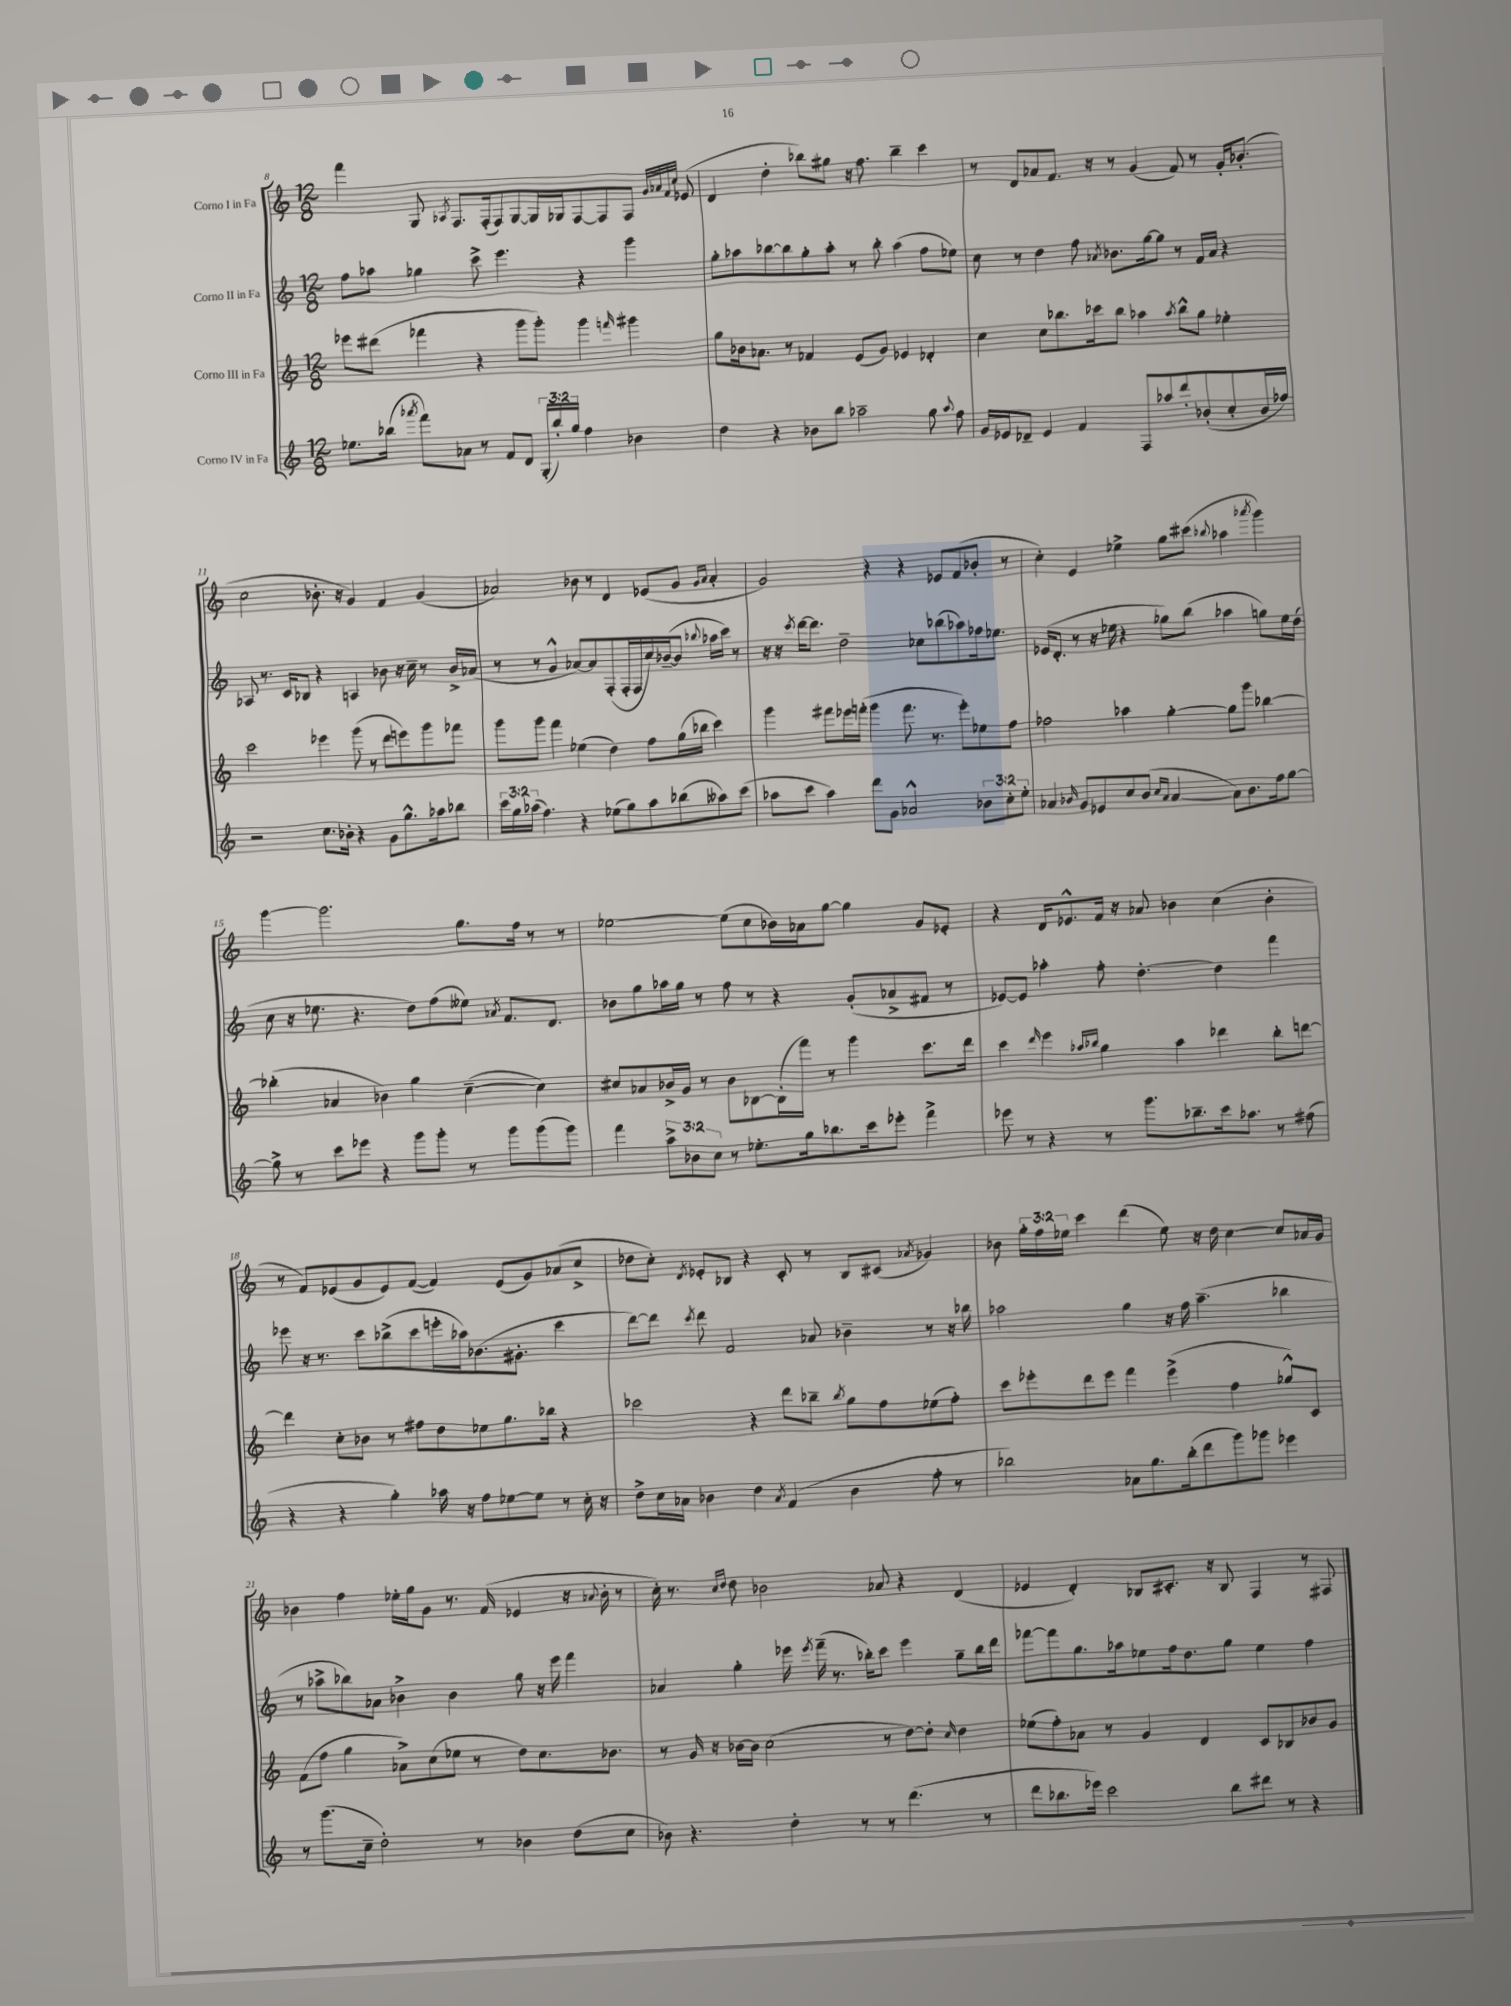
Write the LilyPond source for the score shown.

<<
\new StaffGroup <<
\new Staff = "s0" \with { instrumentName = "Corno I in Fa" } {
    \clef treble \key c \major \numericTimeSignature \time 12/8 \override Staff.TupletNumber.text = #tuplet-number::calc-fraction-text
    \autoBeamOff f'''4 g8 \acciaccatura { aes8 } f8.[ f16-.( f8) g8~ g16 ges16 f8~ f8 f8] \grace { g'32[ aes'32 f'32 c''32] } ees'8( |
    d'4 d''4-. bes''8[) gis''8] r16 f''8. bes''4-- c'''4 |
    r8 d'8[ aes'8 f'8.] r16 r8 g'4( f'8) r8 g'16[-. bes'8.]-.( |
    c''2 bes'8.-. r16 g'4) f'4 g'4( |
    aes'2) bes'8 r8 d'4 ees'8[( g'8] \grace { g'16[ aes'16] } aes'4-. |
    g'2) r4 r4 ees'8[ f'8( bes'8]-. r8 |
    c''4-.) e'4 ees''4-> g''8[ cis'''8]( \appoggiatura { bes''8 } aes''4 \acciaccatura { aes'''8 } g'''4) |
    g'''4~ g'''2. g''8.[ f''16] r8 r8 |
    ees''2~ ees''8[( c''8 bes'16) aes'16 g''8]~ g''4 g'8[ ees'8]-. |
    r4 d'16[ ees'8.-^ f'16] r16 aes'8 bes'4 c''4( bes'4-. |
    r8 f'8[) ees'8( g'8 ees'8) f'8]~( f'4) ees'8[( g'8) aes'8( c''8]-> |
    des''8[ c''8]-.) \acciaccatura { d'8 } ees'8[-. bes8] r4 c'8-. r8 bes8[ cis'8]( \acciaccatura { aes'8 } ges'4) |
    bes'8 \tuplet 3/2 { g''16[-. f''16 ees''16] } c'''4 d'''4( ees''8) r16 d''16 c''4~ c''8[ aes'16 g'16] |
    bes'4 f''4 ees''16[-. g''16 g'8] r8. f'16( ees'4 r16 \appoggiatura { aes'8 } bes'16-. r8 |
    c''16-.) r8. \grace { c''16[ d''16] } d''8 bes'2 aes'8 r4 d'4( |
    ees'4 d'4-.) bes8[ cis'8.]-. r16 bes8 f4 r8 fis8 \bar "|." |
}
\new Staff = "s1" \with { instrumentName = "Corno II in Fa" } {
    \clef treble \key c \major \numericTimeSignature \time 12/8
    \autoBeamOff f''8[ aes''8] ges''4 c'''8-> e'''4. r4 g'''4 |
    g''8[-. aes''8 bes''8~ bes''8 g''8-. aes''8]-. r8 bes''8-. aes''4( f''8[ ees''8]) |
    c''8 r8 d''4 f''8 \acciaccatura { aes'8 } bes'8.[ g''16~ g''8] r8 f'16[ aes'16] r4 |
    aes8 r8. c'16[ bes8] r4 a4 bes'8 r16 c''16-- r8 bes'16[-> aes'16]( |
    r8 r8 g'4-^ aes'8[~) aes'8 f8-.( f16-. f16 c''16) bes'16~--( bes'8] \appoggiatura { bes''8 } aes''16[ c'''16]) r8 |
    r16 r16 \acciaccatura { c'''8 } d'''16[~ d'''8.] d''2-- ces''8[ bes''8( aes''8) fes''16 ees''8.] |
    ees'16[( d'8.]-. r8 r16 ees''16 r4 ges''8[) b''8]( aes''4 g''8[) ees''16 d''16]( |
    c''8 r16 ees''8. r4. d''8[) f''8( eeses''8]) \acciaccatura { aes'8 } f'8.[ d'8.] |
    bes'8[ g''8 aes''16 g''16] r8 f''8 r8 r4 g'8[-.( aes'8-> fis'8] r8 |
    ees'8[~) ees'8] aes''4-. f''8-. d''4.~-. d''4 f'''4 |
    ees'''8 r16 r8. c'''8[ bes''8->( c'''8 e'''16-. aes''16) bes'8.( gis'8.]-. c'''4 |
    d'''8[~) d'''8] \acciaccatura { c'''8 } d'''8 f'2 aes'8 bes'4-- r8 r16 bes''16 |
    aes''2 g''4 r16 f''16 aes''4.--( bes''4 |
    r8 aes''8[-> bes''8) aes'8] bes'4-> bes'4 g''8 r16 e'''16 f'''4 |
    aes'4 g''4-. ees'''16 \acciaccatura { ees'''8 } f'''16--( r8. bes''16[-.) c'''8] ees'''4 g''8[-- bes''16 d'''16] |
    fes'''8[~ fes'''8 g''8. aes''16 ees''8 f''16 d''8. g''8] ees''4 f''4 \bar "|." |
}
\new Staff = "s2" \with { instrumentName = "Corno III in Fa" } {
    \clef treble \key c \major \numericTimeSignature \time 12/8
    \autoBeamOff ees'''8[ dis'''8]( fes'''4 r4 g'''8[ g'''8]-.) g'''4 \grace { f'''16 } gis'''4 |
    g''8[ bes'16 aes'8.] r8 fes'4 e'8[( g'8]) ees'4 des'4-. |
    c''4 c''8[ bes''8. ces'''16 bes''8] aes''4 \acciaccatura { aes''8 } bes''8[-^ g''8] ees''4-. |
    c'''2 ees'''4 g'''8( r8 d'''8[ e'''8) g'''8 fes'''8] |
    g'''8[ g'''8] f'''4 ees''4( d''4) f''8[ g''16( bes''16] c'''4) |
    g'''4 fis'''8[ ees'''16 f'''16]-.( g'''4 f'''8. r8. ees'''8[-.) ees''8 f''8] |
    fes''2 aes''4 g''4~-. g''8[ g'''8] bes''4~ |
    bes''4-.( aes'4 bes'4) g''4 c''4~--( c''4) |
    cis''8[ aes'8 bes'16-> g'16] r8 bes'8[ bes8~ bes16-.( f'''16]) r8 g'''4 c'''8.[ d'''16] |
    c'''4 \grace { d'''16 } e'''4 \grace { aes''16[ bes''16] } g''4 aes''4 des'''4 bes''8[-. d'''8]~ |
    d'''4 c''8[-. bes'8] r8 fis''8[ d''8 ees''8 g''8. bes''16] r4 |
    ces'''2 r4 d'''8[ bes''8]-- \acciaccatura { bes''8 } g''8[ f''8 ees''8( f''8]-.) |
    c'''8[ ees'''8-. d'''8 ees'''8] f'''4 ees'''4->( f''4 ges''8[-^) c'8] |
    f'8[( f''8] g''4 aes'8[->) c''8( ees''8] r8 d''8[) c''8. bes'8.] |
    r8 g'16 r16 bes'16[~ bes'16] c''2( r8 d''8[~) d''8]-. \grace { c''16 } d''4 |
    ees''8[( f''8-.) aes'8] r8 g'4 d'4 c'8[ bes8 bes'8 g'8] \bar "|." |
}
\new Staff = "s3" \with { instrumentName = "Corno IV in Fa" } {
    \clef treble \key c \major \numericTimeSignature \time 12/8 \override Staff.TupletNumber.text = #tuplet-number::calc-fraction-text
    \autoBeamOff ees''8.[ bes''16]( \acciaccatura { aes'''8 } f'''8[) aes'8] r8 f'8[ d'8] \tuplet 3/2 { g16[-.( bes''16-.) g''16] } f''4 bes'4 |
    d''4 r4 bes'8[ b''8] aes''2-- g''8 \appoggiatura { aes''8 } f''8 |
    g'16[ ees'16 des'8]-- ees'4 f'4 f8[ aes''8 d'''8-. bes'8-.( c''8-. bes'16 fes''16]) |
    r2 c''8.[ bes'16]-. r4 g'8[ g''8.-^ aes''16 bes''8] |
    \tuplet 3/2 { c'''16[ g''16 aes''16]( } f''4.) r4 ees''8[( g''8) aes''8 bes''8( aeses''8) c'''8]( |
    aes''8[ c'''8] aes''4) d'''8[ g'8] aes'2-^ \tuplet 3/2 { bes'8[ c''8-. e''8]-. } |
    aes'4 \grace { bes'16 } g'8[ ees'8 c''8 bes'8]( \grace { c''16[ aes'16] } aes'4~ aes'8[) bes'8. f''16 g''8]~ |
    g''8-> r8 c'''8[ ees'''8] r4 g'''8[ g'''8]-. r8 g'''8[ g'''8( g'''8]) |
    f'''4 \tuplet 3/2 { a''8[-> bes'8 c''8] } r8 ees''8.[-. g''16 bes''8. c'''16 ees'''8]-. f'''4-> |
    ees'''8 r8 r4 r8 g'''8.[ bes''8.-- c'''16 aes''8.] r8 fis''8( |
    r4 r4 g''4-.) aes''16 r16 f''8[ ees''8~ ees''8] r8 c''16-. r16 |
    d''8[-> c''16 aes'16] bes'4 d''4 \acciaccatura { aes'8 } f'4( bes'4 f''8-. r8 |
    bes''2) aes'8[ g''8. bes''16-.( d'''8 g'''8) ges'''8] ees'''4 |
    r8 g'''8.[( c''16]-- d''2-.) r8 bes'4 d''8[( c''8] |
    bes'8) r4. d''4-. r8 r8 d'''4.( r8 |
    d'''8[ bes''8. ees'''16]) c'''2 bes''8[ dis'''8] r8 r4 \bar "|." |
}
>>
>>
\layout { \context { \Score currentBarNumber = #8 } }
